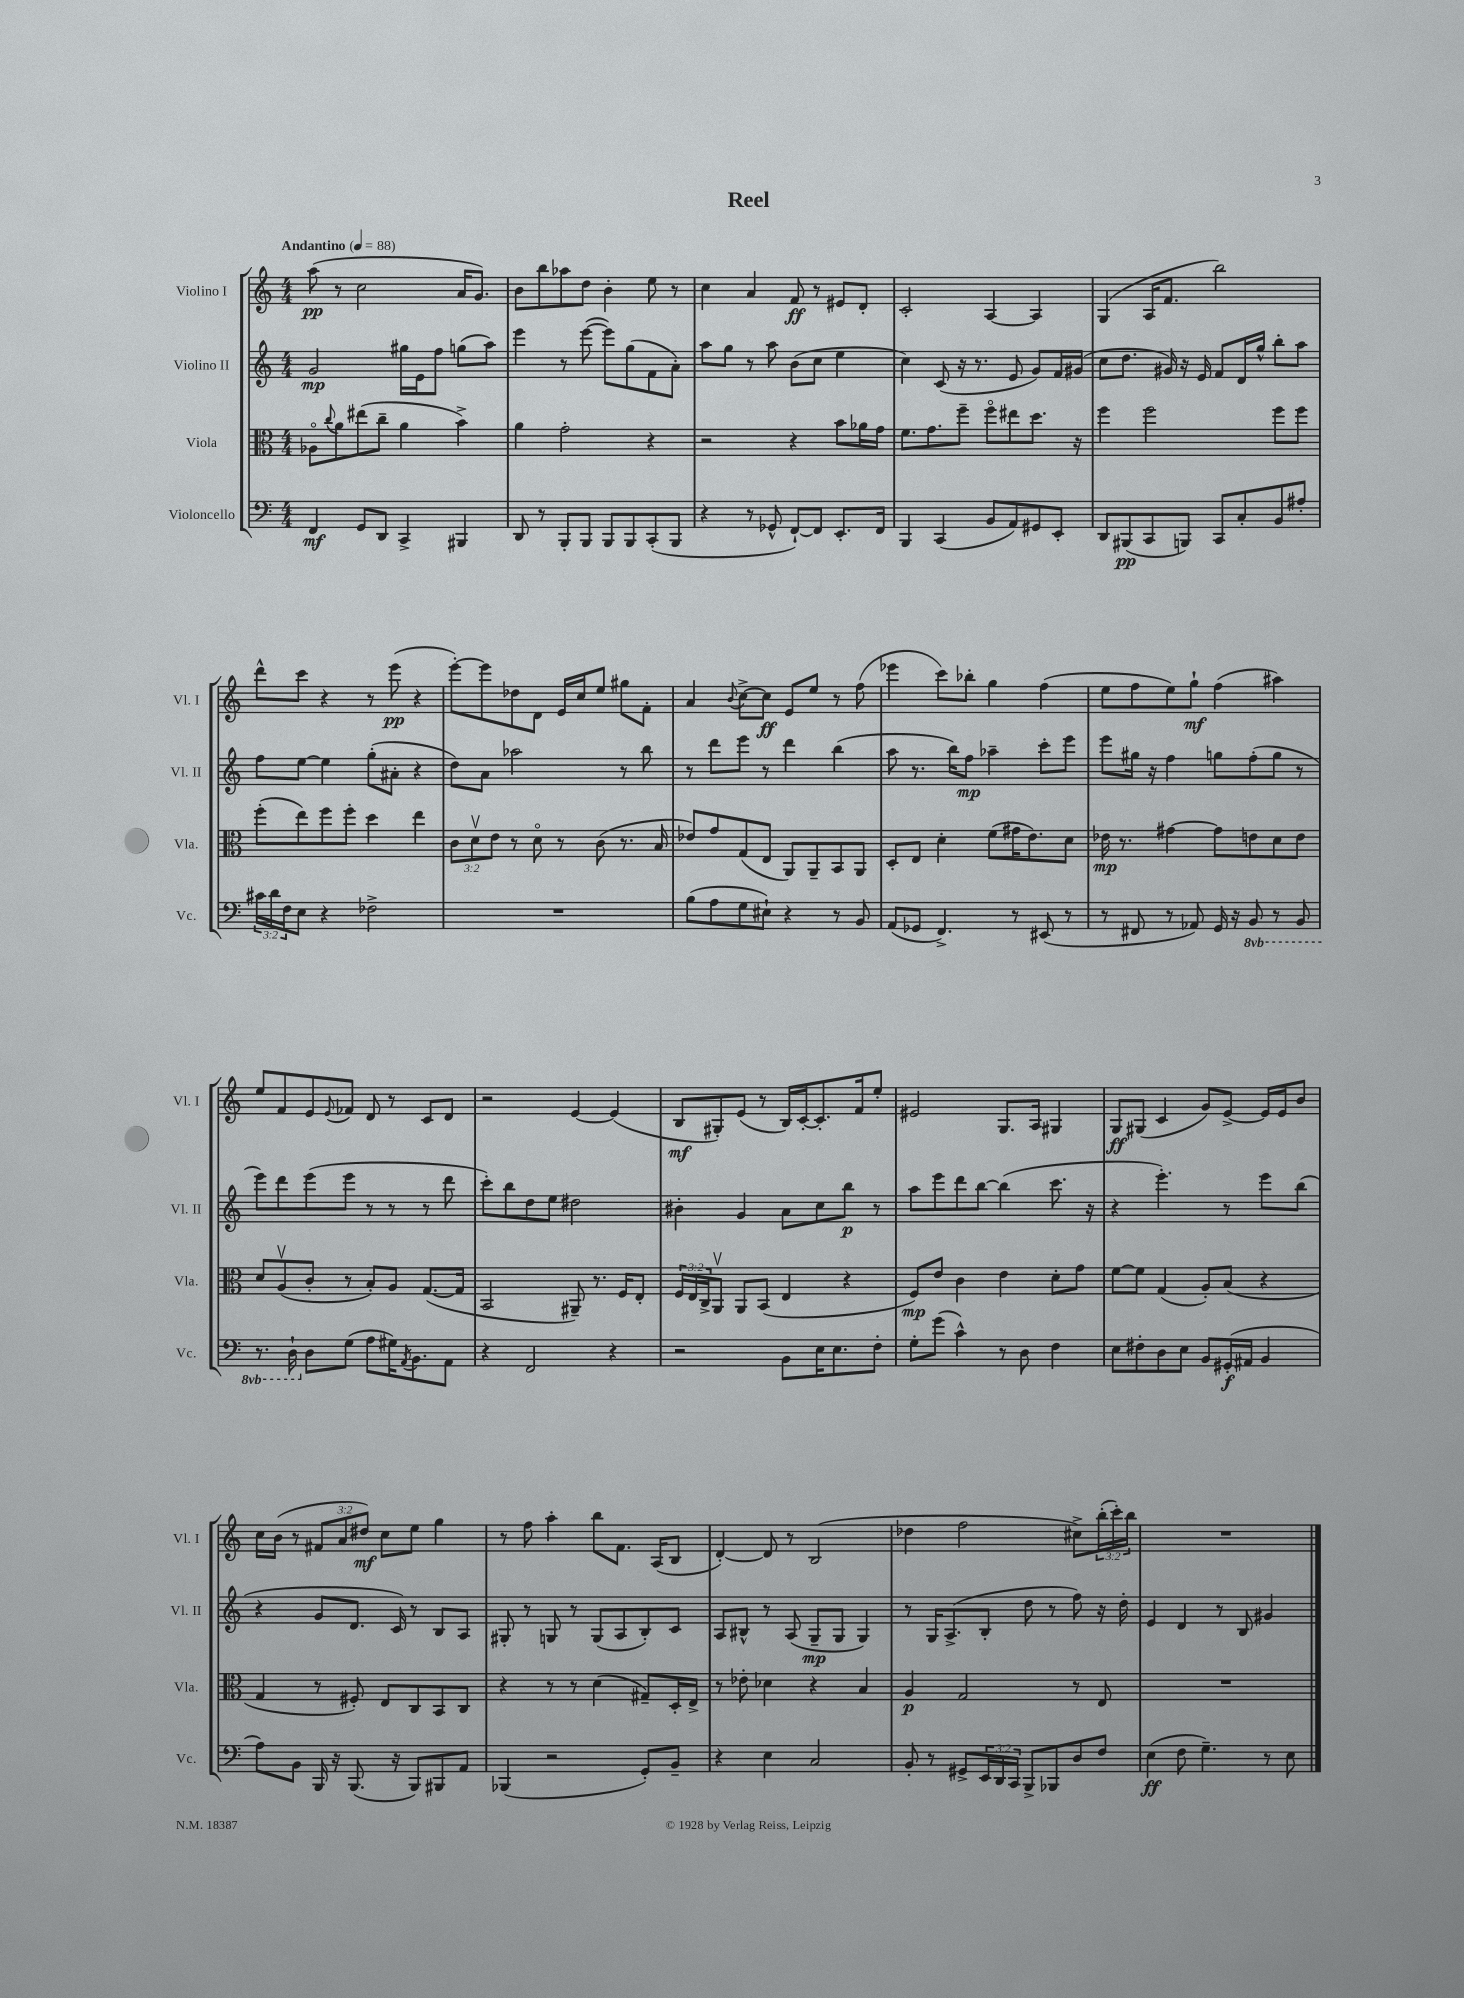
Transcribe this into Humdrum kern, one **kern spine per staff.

**kern	**kern	**kern	**kern
*staff4	*staff3	*staff2	*staff1
*clefF4	*clefC3	*clefG2	*clefG2
*k[]	*k[]	*k[]	*k[]
*M4/4	*M4/4	*M4/4	*M4/4
*MM88	*MM88	*MM88	*MM88
4FF/	8A-o\L	2g/	(8aa\
.	8qqcc/	.	.
.	8a\	.	8r
8GG/L	(8ee#\	.	2cc\
8DD/J	8cc~\J	.	.
4CC^/	4a\	16gg#\LL	.
.	.	16e\J	.
.	.	8ff\J	.
4BBB#/	4b^\)	(8gg\L	16a/LK
.	.	.	8.g/J)
.	.	8aa\J)	.
=	=	=	=
8DD/	4a\	4eee\	8b\L
8r	.	.	8bb\
8BBB'/L	2g'\	8r	8aa-\
8BBB/J	.	([8eee\	8dd\J
8BBB/L	.	8eee\]L)	4b'\
8BBB/	.	(8gg\	.
(8CC'/	4r	8f\	8ee\
8BBB/J	.	8a'\J)	8r
=	=	=	=
4r	2r	8aa\L	4cc\
.	.	8gg\J	.
8r	.	8r	4a/
8GG-^^/	.	8aa\	.
[8FF`/L)	4r	(8b\L	8f/
8FF/]J	.	8cc\J	8r
8.EE'/L	8b\L	4ee\	8e#/L
.	16a-\L	.	8d'/J
16FF/Jk	16g\JJ	.	.
=	=	=	=
4BBB/	8.f\L	4cc\)	2c'/
.	8.g\	.	.
(4CC/	.	(8c/	.
.	8ff~\J	16r	.
.	.	8.r	.
8BB/L	8ffo\L	.	[4A/
8AA/)	8ee#\	8e/	.
8GG#/	8.dd\J	8g/L)	4A/]
8EE'/J	.	16f/L	.
.	16r	(16g#/JJ	.
=	=	=	=
8DD/L	4ff\	8cc\L	(4G/
(8BBB#/	.	8.dd\J	.
8CC/	2ff\	.	16A/LK
.	.	16g#/)	8.f/J
8BBB/J)	.	16r	.
.	.	16e/	.
8CC/L	.	8f/L	2bb\)
8C'/	.	16d/L	.
.	.	16gg^^/JJ	.
8BB/	8ff\L	8bb'\L	.
8A#'/J	8ff\J	8aa\J	.
=	=	=	=
24c#\LL	(8ff'\L	8ff\L	8ddd^^\L
24d\	.	.	.
24F\J	.	.	.
8E\J	8ee\)	[8ee\J	8ccc\J
4r	8ff\	4ee\]	4r
.	8ff'\J	.	.
2F-^\	4dd\	(8gg'\L	8r
.	.	8a#'\J	(8eee\
.	4ee\	4r	4r
=	=	=	=
1r	12c\L	8dd\L)	[8eee'\L)
.	12dv\	.	.
.	.	8a\J	8eee\]
.	12e\J	.	.
.	8r	2aa-\	8dd-\
.	8do\	.	8d\J
.	8r	.	16e/LL
.	.	.	16cc/J
.	(8c\	.	8ee/J
.	8.r	8r	8gg#\L
.	.	8bb\	8f'\J
.	16B/	.	.
=	=	=	=
(8B\L	8e-/L)	8r	4a/
8A\	8g/	8ddd\L	.
.	.	.	8qqb/
8G\	(8G/	8eee\J	[8cc^\L
8E#`\J)	8E/J	8r	8cc\]J
4r	8AA/L)	4ddd\	8e/L
.	8AA~/	.	8ee/J
8r	8BB/	(4bb\	8r
8BB/	8AA/J	.	(8ff\
=	=	=	=
(8AA/L	8D'/L	8aa\	4eee-\
8GG-/J	8E/J	8.r	.
4.FF^/)	4d'\	.	8ccc\L)
.	.	16bb\LK)	.
.	.	8ff\J	8bb-'\J
.	(8f\L	4aa-~\	4gg\
8r	16g#\K	.	.
.	8.e\)	.	.
(8EE#/	.	8ccc'\L	(4ff\
8r	8d\J	8eee\J	.
=	=	=	=
8r	16e-\	8eee\L	8ee\L
.	8.r	.	.
8FF#/	.	16gg#\Jk	8ff\
.	.	16r	.
8r	[4g#\	4ff\	8ee\)
8AA-/)	.	.	8gg`\J
16GG/	8g#\]L	8gg\L	(4ff\
16r	.	.	.
8BBB/	8e\	(8ff'\	.
8r	8d\	8gg\J	4aa#\)
8BBB/	8e\J	8r	.
=	=	=	=
8.r	8d/L	8eee\L)	8ee/L
.	(8Av/	8ddd\	8f/
16DD`\	.	.	.
8D\L	8c'/J	(8eee\	8e/
.	.	.	8qqe/
(8G\J	8r	8eee\J	8f-/J
8A\L	8B'/L)	8r	8d/
16G#\K)	8A/J	8r	8r
8qAA/	.	.	.
8.BB\	.	.	.
.	([8.G/L	8r	8c/L
8AA\J	.	8ddd\	8d/J
.	16G/]Jk	.	.
=	=	=	=
4r	2BB/	8ccc'\L)	2r
.	.	8bb\	.
2FF/	.	8dd\	.
.	.	8ee\J	.
.	8AA#~/)	2dd#\	[4e/
.	8.r	.	.
4r	.	.	(4e/]
.	16F/LK	.	.
.	8E'/J	.	.
=	=	=	=
2r	24F/LL	4b#'\	8B/L
.	24E/	.	.
.	24C^/J	.	.
.	8AAv/J	.	8G#'/)
.	8AA/L	4g/	(8e/J
.	(8BB/J	.	8r
8BB\L	4E/	8a\L	16B/LL)
.	.	.	[16c'/J
16E\K	.	8cc\	8.c'/]
8.E\	.	.	.
.	4r	8bb\J	.
.	.	.	16f/k
8F'\J	.	8r	8ee'/J
=	=	=	=
8G'\L	8F/L)	8aa\L	2e#/
(8g\J	8e/J	8eee\	.
4c^^\)	4c\	8ddd\	.
.	.	[8bb\J	.
8r	4e\	(4bb\]	8.G/L
8D\	.	.	.
.	.	.	16A/Jk
4F\	8d'\L	8.ccc\	4G#/
.	8g\J	.	.
.	.	16r	.
=	=	=	=
8E\L	[8f\L	4r	8G/L
8F#'\	8f\]J	.	(8G#/J
8D\	(4G/	4.eee'\)	4c/
8E\J	.	.	.
8BB/L	8A'/L)	.	8g/L)
(16GG#'/L	(8B/J	8r	[8e^/J
16AA#/JJ	.	.	.
4BB/	4r	8eee\L	16e/]LL
.	.	.	16e/J
.	.	(8bb\J	8b/J
=	=	=	=
8A\L)	4G/	4r	16cc\LL
.	.	.	(16b\JJ
8BB\J	.	.	8r
16BBB/	8r	8g/L	12f#/L
16r	.	.	.
.	.	.	12a/
(8.BBB/	8F#'/)	8.d/J	.
.	.	.	12dd#/J)
.	8E/L	.	8cc\L
16r	.	16c/)	.
8BBB/L)	8C/	8r	8ee\J
8BBB#/	8BB/	8B/L	4gg\
8AA/J	8C/J	8A/J	.
=	=	=	=
(4BBB-/	4r	8G#'/	8r
.	.	8r	8ff\
2r	8r	8G/	4aa'\
.	8r	8r	.
.	(4d\	(8G/L	8bb\L
.	.	8A/	8.f\J
8GG'/L)	8G#~/L)	8B'/)	.
.	.	.	(16A/LK
8BB~/J	16D'/L	8c/J	8B/J
.	16E^/JJ	.	.
=	=	=	=
4r	8r	8A/L	[4d'/)
.	8e-'\	8B#^^/J	.
4E\	4d-\	8r	8d/]
.	.	(8A/	8r
2C/	4r	8G~/L	(2B/
.	.	8G/J	.
.	4B/	4G/)	.
=	=	=	=
8BB'/	4A/	8r	4dd-\
8r	.	16G/LK	.
.	.	(8.A^/	.
8GG#^/L	2G/	.	2ff\
24EE/L	.	8B'/J	.
24DD/	.	.	.
24CC/JJ	.	.	.
8BBB^/L	.	8dd\	.
8BBB-/	.	8r	.
8D/	8r	8ff\)	8cc#^\L)
8F/J	8E/	16r	(24bb'\L
.	.	.	24ccc'\)
.	.	16dd'\	.
.	.	.	24bb\JJ
=	=	=	=
(4E\	1r	4e/	1r
8F\	.	4d/	.
4.G~\)	.	.	.
.	.	8r	.
.	.	8B/	.
8r	.	4g#/	.
8E\	.	.	.
==	==	==	==
*-	*-	*-	*-
